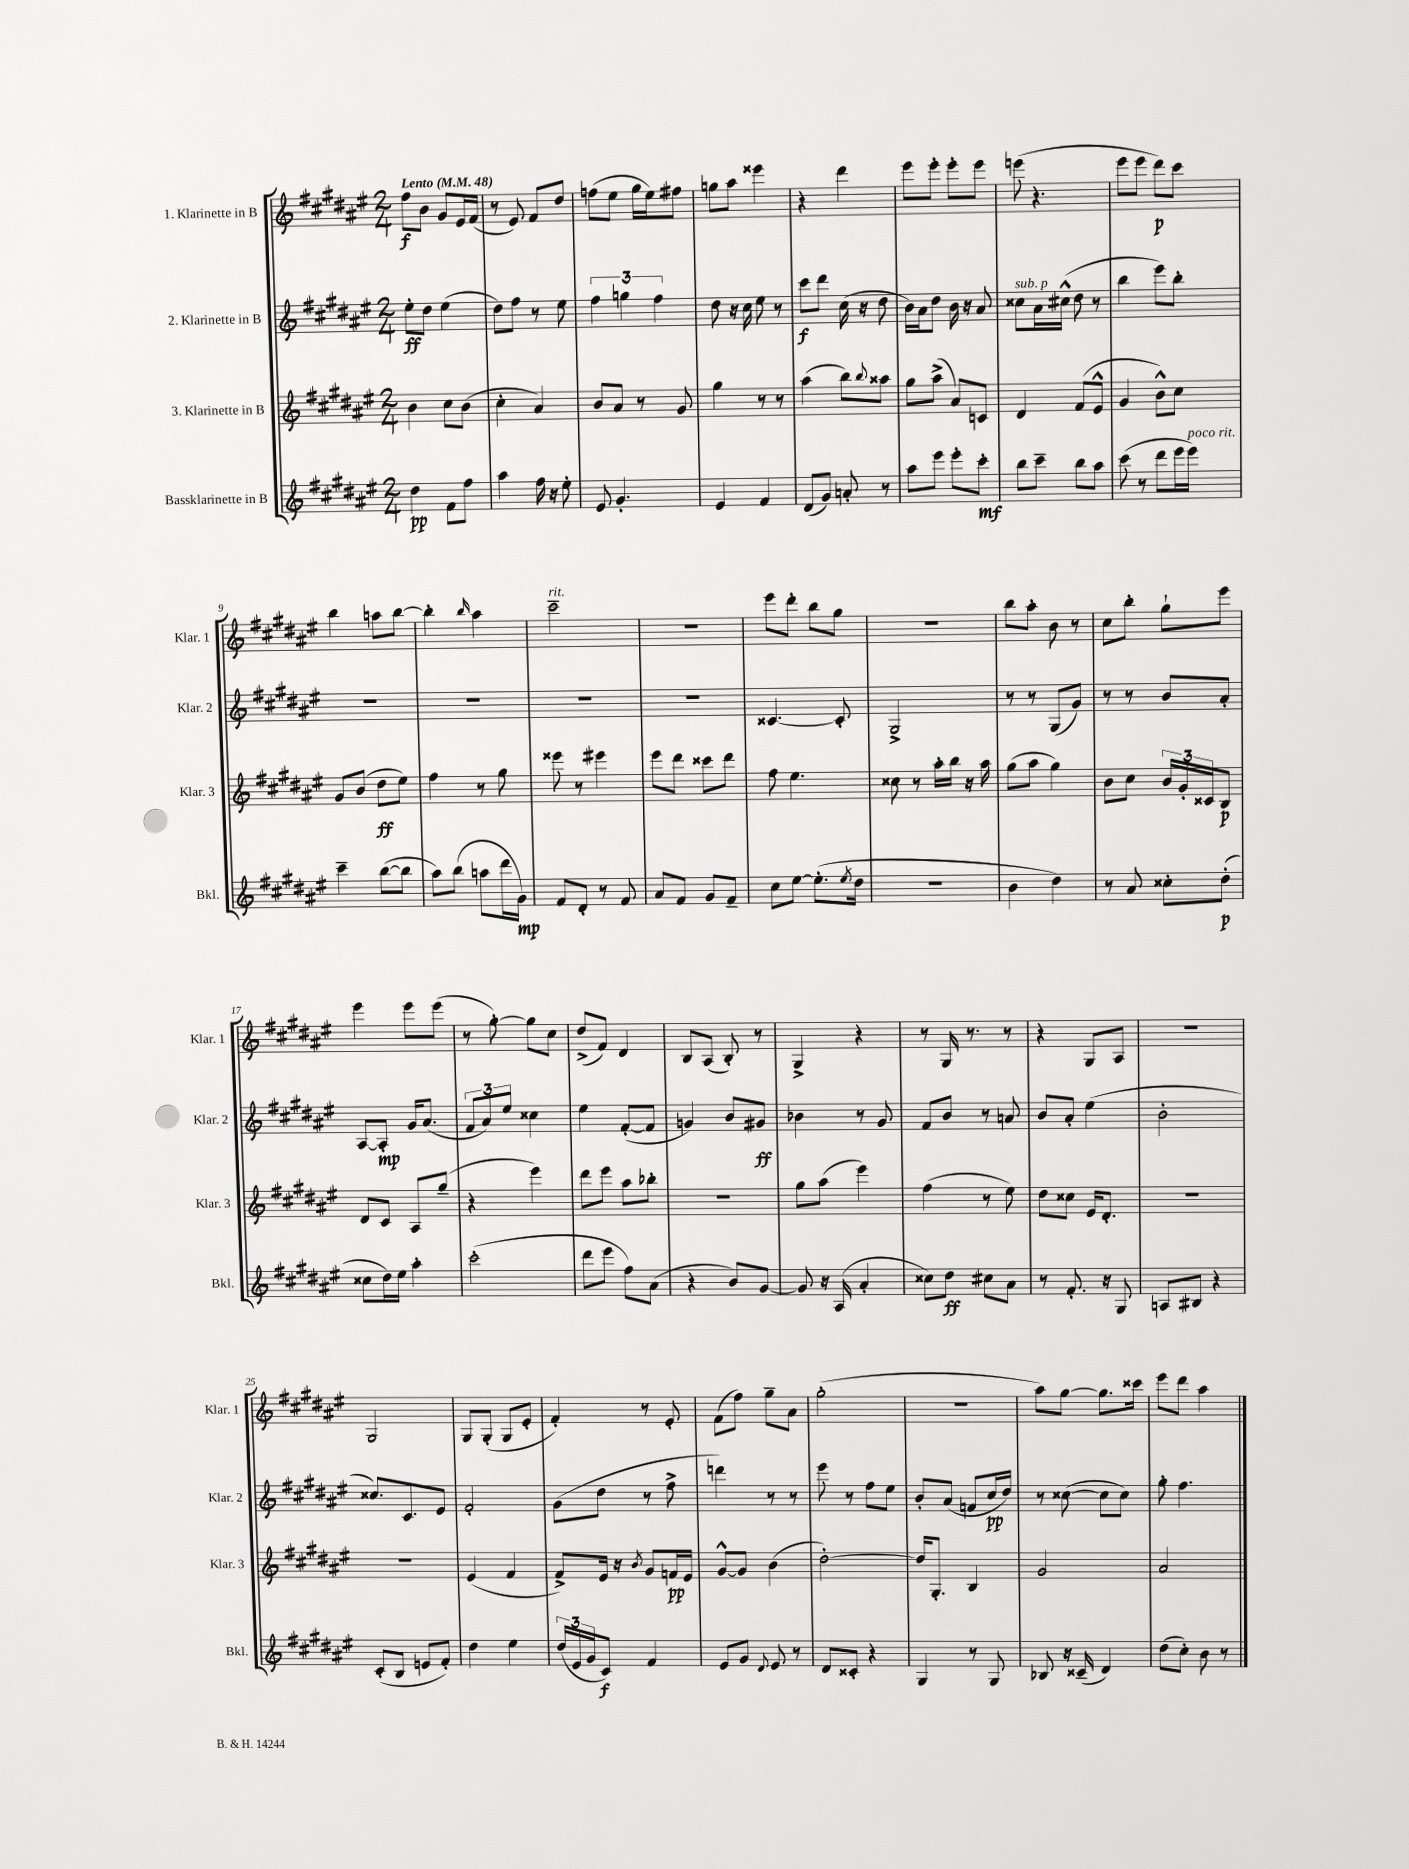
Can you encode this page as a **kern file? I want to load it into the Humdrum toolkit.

**kern	**kern	**kern	**kern
*staff4	*staff3	*staff2	*staff1
*clefG2	*clefG2	*clefG2	*clefG2
*k[f#c#g#d#a#e#]	*k[f#c#g#d#a#e#]	*k[f#c#g#d#a#e#]	*k[f#c#g#d#a#e#]
*M2/4	*M2/4	*M2/4	*M2/4
*MM48	*MM48	*MM48	*MM48
4dd#	4b	8ee#'	8ff#
.	.	8dd#	8b
8f#	8cc#	(4ee#	8g#
8ff#	(8b	.	16e#
.	.	.	(16f#
=	=	=	=
4aa#	4cc#'	8dd#)	8r
.	.	8ff#	8e#)
16ff#	4a#)	8r	8f#
16r	.	.	.
8ee#'	.	8ee#	8dd#
=	=	=	=
8e#	8b	6ff#	(8ff
4.g#'	8a#	.	8ee#
.	.	6gg	.
.	8r	.	16gg#
.	.	.	16ee#)
.	.	6ff#	.
.	8g#	.	8ff#
=	=	=	=
4e#	4gg#	8dd#	8gg
.	.	16r	8aa#
.	.	16cc#	.
4f#	8r	8ee#	4eee##
.	8r	8r	.
=	=	=	=
(8d#	(4aa#	8ccc#	4r
8g#)	.	8ddd#	.
8a'	8bb)	(16cc#	4ddd#
.	.	16r	.
.	8qqbb	.	.
8r	8aa##	8dd#	.
=	=	=	=
8aa#	8gg#	16b)	8eee#
.	.	16a#	.
8eee#	(8aa#^	8dd#	8eee#'
8eee#'	8a#)	16b	8eee#'
.	.	16r	.
8ccc#'	8c	8a#	8eee#
=	=	=	=
8bb	4d#	8cc##	(8eee
8ccc#~	.	16a#	4.r
.	.	(16cc#^^	.
8bb	(8f#	8dd#	.
8aa#	8e#^^	8r	.
=	=	=	=
(8ccc#	4g#	4bb	8eee#
8r	.	.	8eee#
8ddd#	8b^^)	8eee#)	8ddd#)
16eee#	8cc#	8bb'	8ccc#
16eee#)	.	.	.
=	=	=	=
4ccc#~	8g#	2r	4bb
.	(8b	.	.
([8bb	8dd#	.	8aa
8bb]	8ee#)	.	[8bb
=	=	=	=
8aa#)	4ff#	2r	4bb']
(8bb	.	.	.
.	.	.	16qqbb
8aa	8r	.	4aa#
16ddd#	8gg#	.	.
16g#)	.	.	.
=	=	=	=
8f#	8eee##	2r	2ccc#~
8d#'	8r	.	.
8r	4eee#	.	.
8f#	.	.	.
=	=	=	=
8a#	8eee#	2r	2r
8f#	8ddd#	.	.
8g#	8ccc##	.	.
8f#~	8ddd#	.	.
=	=	=	=
8cc#	8ff#	[4.c##	8eee#
[8ee#	4.ee#	.	8ddd#'
(8.ee#']	.	.	8bb
.	.	8c##']	8gg#
8qee#	.	.	.
16dd#	.	.	.
=	=	=	=
2r	8cc##	2G#^	2r
.	8r	.	.
.	16aa#'	.	.
.	16bb	.	.
.	16r	.	.
.	16aa#	.	.
=	=	=	=
4b	(8gg#	8r	8bb
.	8aa#	8r	8aa#'
4dd#)	4gg#)	(8G#	8b
.	.	8g#)	8r
=	=	=	=
8r	8b	8r	8cc#
8a#	8cc#	8r	8bb'
8cc##'	24b	8b	8gg#`
.	24g#'	.	.
.	24c##	.	.
(8dd#'	8B	8a#'	8eee#
=	=	=	=
8cc##	8d#	[8A#	4eee#
16dd#)	8c#	8A#']	.
16ee#	.	.	.
4aa#'	8A#	16g#	8eee#
.	.	(8.a#	.
.	(8gg#~	.	(8eee#
=	=	=	=
(2ccc#'	4r	12f#	8r
.	.	12a#)	.
.	.	.	[8gg#')
.	.	12ee#	.
.	4eee#)	4cc##	8gg#]
.	.	.	8cc#
=	=	=	=
8ddd#	8ddd#	4ee#	(8dd#^
8eee#	8eee#	.	8f#)
8ff#)	8aa#	([8f#'	4d#
(8a#	8bb-'	8f#]	.
=	=	=	=
4r	2r	4g)	8B
.	.	.	(8A#
8b)	.	8b	8B')
[8g#	.	8g#	8r
=	=	=	=
8g#]	8gg#	4b-	4G#^
16r	(8aa#	.	.
(16A#	.	.	.
4a#'	4eee#)	8r	4r
.	.	8g#	.
=	=	=	=
8cc##)	(4ff#	8f#	8r
8dd#	.	8b	16G#
.	.	.	8.r
8cc#	8r	8r	.
8a#	8ee#)	8a	8r
=	=	=	=
8r	8dd#	8b	4r
8.f#'	8cc##	8a#'	.
.	16e#	(4ee#	8G#
16r	8.d#'	.	.
8G#	.	.	8A#
=	=	=	=
8A	2r	2b'	2r
8B#	.	.	.
4r	.	.	.
=	=	=	=
(8c#'	2r	8.cc##)	2G#
8B	.	.	.
.	.	8.c#	.
8e	.	.	.
8f#')	.	8e#	.
=	=	=	=
4dd#	(4e#	2f#'	8G#
.	.	.	(8G#'
4ee#	4f#	.	8G#
.	.	.	8e#'
=	=	=	=
(24dd#	8f#^)	(8g#	4f#')
24e#	.	.	.
24g#	.	.	.
8c#)	16e#	8dd#	.
.	16r	.	.
.	8qb	.	.
4f#	8g#	8r	8r
.	16f	8ff#^	8e#'
.	16e#	.	.
=	=	=	=
8e#	[8g#^^	4ddd)	(8f#
8g#	8g#]	.	8ff#)
8qqd#	.	.	.
8e#	(4b	8r	8gg#~
8r	.	8r	8a#
=	=	=	=
8d#	[2dd#')	8eee#	(2gg#'
8c##'	.	8r	.
4r	.	8ff#	.
.	.	8ee#	.
=	=	=	=
4G#	16dd#]	8b'	2r
.	8.G#'	.	.
.	.	(8a#	.
8r	4B	8f	.
8G#	.	16cc#	.
.	.	16dd#)	.
=	=	=	=
8B-	2g#	8r	8aa#)
16r	.	([8cc##	[8gg#
(16c##~	.	.	.
4d#)	.	8cc##]	8.gg#]
.	.	8cc##)	.
.	.	.	16ccc##
=	=	=	=
(8dd#	2a#	8gg#'	8eee#
8cc#')	.	4.ff#	8ddd#
8b	.	.	4aa#
8r	.	.	.
==	==	==	==
*-	*-	*-	*-
